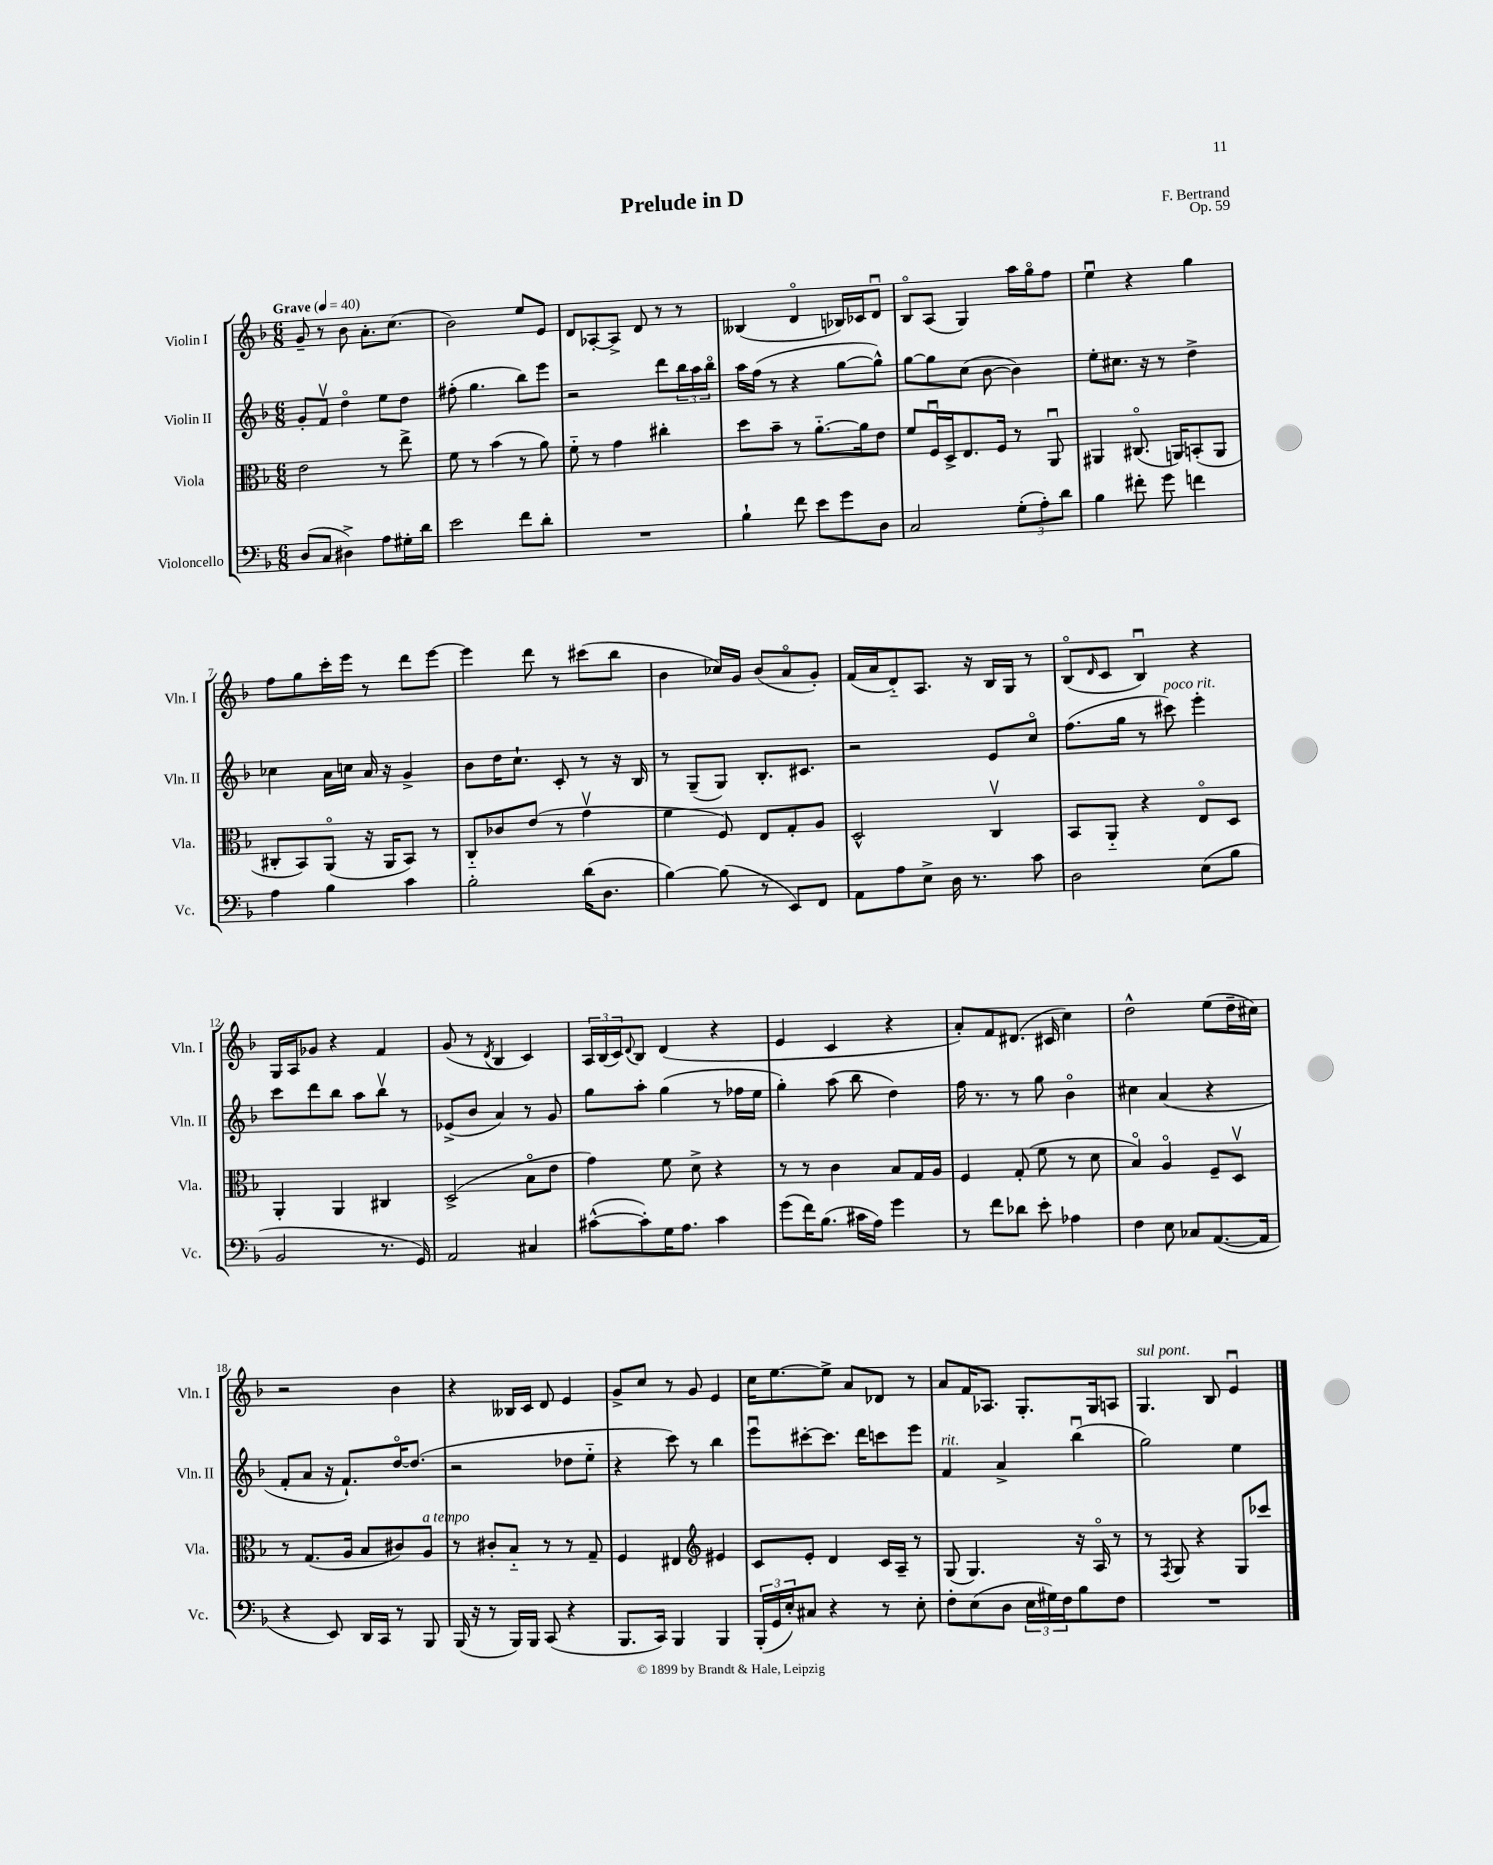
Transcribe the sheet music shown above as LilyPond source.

\header { title = "Prelude in D" composer = "F. Bertrand" opus = "Op. 59" }
<<
\new StaffGroup <<
\new Staff = "s0" \with { instrumentName = "Violin I" shortInstrumentName = "Vln. I" } {
    \clef treble \key f \major \numericTimeSignature \time 6/8 \tempo "Grave" 4 = 40
    g'8-- r8 bes'8 a'8.-. c''8.( |
    bes'2) e''8 e'8 |
    d'8 aes8~-. aes8-> d'8 r8 r8 |
    beses4( d'4\flageolet bes16) ces'16 d'8\downbow |
    bes8\flageolet a8( g4) a''16 g''16\flageolet f''8 |
    e''4\downbow r4 g''4 |
    f''8 g''8 c'''16-. e'''16 r8 d'''8 e'''8~ |
    e'''4 d'''8 r8 cis'''8( bes''8 |
    bes'4 ces''16) g'16 bes'8( a'8\flageolet g'8-.) |
    f'16( a'16 d'8-_) a8. r16 bes16 g16 r8 |
    bes8\flageolet( \grace { d'16 } c'8 bes4\downbow) r4 |
    g16 a16 ges'8 r4 f'4 |
    g'8( r8 \acciaccatura { d'8 } bes4 c'4) |
    \tuplet 3/2 { a16 bes16( c'16) } \appoggiatura { d'8 } bes8 d'4( r4 |
    e'4 c'4 r4 |
    a'8-.) f'8 dis'8.( cis'16 c''4) |
    d''2-^ e''8( d''16-- cis''16) |
    r2 bes'4 |
    r4 beses16 c'16 d'8 e'4 |
    g'8-> c''8 r8 g'8 e'4 |
    c''16 e''8.~ e''8-> a'8 des'8 r8 |
    a'8 f'16 aes8. g8.-. g16 a8 |
    g4.^\markup { \italic "sul pont." } bes8 e'4\downbow \bar "|." |
}
\new Staff = "s1" \with { instrumentName = "Violin II" shortInstrumentName = "Vln. II" } {
    \clef treble \key f \major \numericTimeSignature \time 6/8
    g'8-. f'8\upbow d''4\flageolet e''8 d''8 |
    fis''8-.( g''4. bes''8) e'''8 |
    r2 d'''8 \tuplet 3/2 { bes''16 a''16 bes''16\flageolet } |
    a''16 f''16( r8 r4 g''8~ g''8-^) |
    g''8~ g''8 c''8( bes'8~ bes'4) |
    e''8-. cis''8. r16 r8 d''4-> |
    ces''4 a'16 c''16 a'16 r16 g'4-> |
    bes'8 d''16 c''8.-! c'8-. r8 r16 bes16 |
    r8 g8--( g8) bes8.-. cis'8. |
    r2 e'8 c''8\flageolet |
    f''8.( g''16 r8 cis'''8^\markup { \italic "poco rit." }) e'''4-. |
    c'''8 d'''8 bes''8 a''8 bes''8\upbow r8 |
    ees'8->( bes'8 a'4) r8 g'8 |
    g''8 a''8-. g''4( r8 fes''16 e''16 |
    g''4-.) a''8( bes''8 d''4) |
    f''16 r8. r8 g''8 bes'4\flageolet |
    cis''4 a'4( r4 |
    f'8-. a'8 r16 f'8.-!) d''16~\flageolet d''8.( |
    r2 des''8 e''8-_ |
    r4 c'''8) r8 bes''4 |
    e'''8\downbow cis'''8~-. cis'''8. d'''16 c'''8 e'''8 |
    f'4^\markup { \italic "rit." } a'4-> bes''4\downbow( |
    g''2) e''4 \bar "|." |
}
\new Staff = "s2" \with { instrumentName = "Viola" shortInstrumentName = "Vla." } {
    \clef alto \key f \major \numericTimeSignature \time 6/8
    e'2 r8 e''8-> |
    f'8 r8 bes'4( r8 a'8) |
    f'8-_ r8 g'4 cis''4-. |
    d''8 bes'8-- r8 a'8.~-_ a'16 e'8 |
    f'8 f16\downbow d16-> e8. f16 r8 a,8\downbow |
    ais,4 cis8.\flageolet( a,16) b,8-.( a,8 |
    cis8-. bes,8) a,8\flageolet( r16 a,16 bes,8) r8 |
    c8-_ ces'8 e'8( r8 g'4\upbow |
    f'4 f8) e8 g8-. a8 |
    d2-^ c4\upbow |
    bes,8 a,8-_ r4 e8\flageolet d8 |
    a,4-. a,4 cis4 |
    d2->( bes8\flageolet e'8 |
    g'4) f'8 d'8-> r4 |
    r8 r8 c'4 bes8 g16 a16 |
    f4 g8-.( f'8 r8 d'8 |
    bes4\flageolet) a4\flageolet f8-- d8\upbow |
    r8 g8.( a16 bes8 cis'8) a8^\markup { \italic "a tempo" } |
    r8 cis'8-. bes8-_ r8 r8 g8-- |
    f4 eis4 \clef treble eis'4 |
    c'8 e'8-. d'4 c'16 a16-- r8 |
    g8( g4.) r16 a16\flageolet r8 |
    r8 \acciaccatura { f8 } g8 r4 g8 ces'''8 \bar "|." |
}
\new Staff = "s3" \with { instrumentName = "Violoncello" shortInstrumentName = "Vc." } {
    \clef bass \key f \major \numericTimeSignature \time 6/8
    d8( c8 dis4->) a8 gis16-. d'16 |
    e'2 f'8 d'8-. |
    R2. |
    bes4-! f'8 e'8 g'8 d8 |
    c2 \tuplet 3/2 { g8-.( a8-.) d'8 } |
    bes4 fis'8-. g'8 f'4 |
    a4 bes4 c'4 |
    bes2-. d'16( d8. |
    bes4~) bes8( r8 e,8) f,8 |
    a,8 a8 e8-> d16 r8. c'8 |
    d2 e8( bes8 |
    bes,2 r8. g,16) |
    a,2 cis4 |
    cis'8~-^( cis'8-.) g16 a8. cis'4 |
    g'8( f'16) bes8.( cis'16 a16) g'4 |
    r8 f'8 des'8 e'8-. aes4 |
    f4 e8 ces8 a,8.~( a,16 |
    r4 e,8) d,16 c,16 r8 bes,,8 |
    bes,,16( r16 r8 bes,,16) bes,,16 c,8( r4 |
    bes,,8. c,16) bes,,4 bes,,4 |
    \tuplet 3/2 { bes,,16-.( g,16 e16-.) } cis8 r4 r8 e8-. |
    f8-. e8( d8 \tuplet 3/2 { e16 gis16) f16 } bes8 f8 |
    R2. \bar "|." |
}
>>
>>
